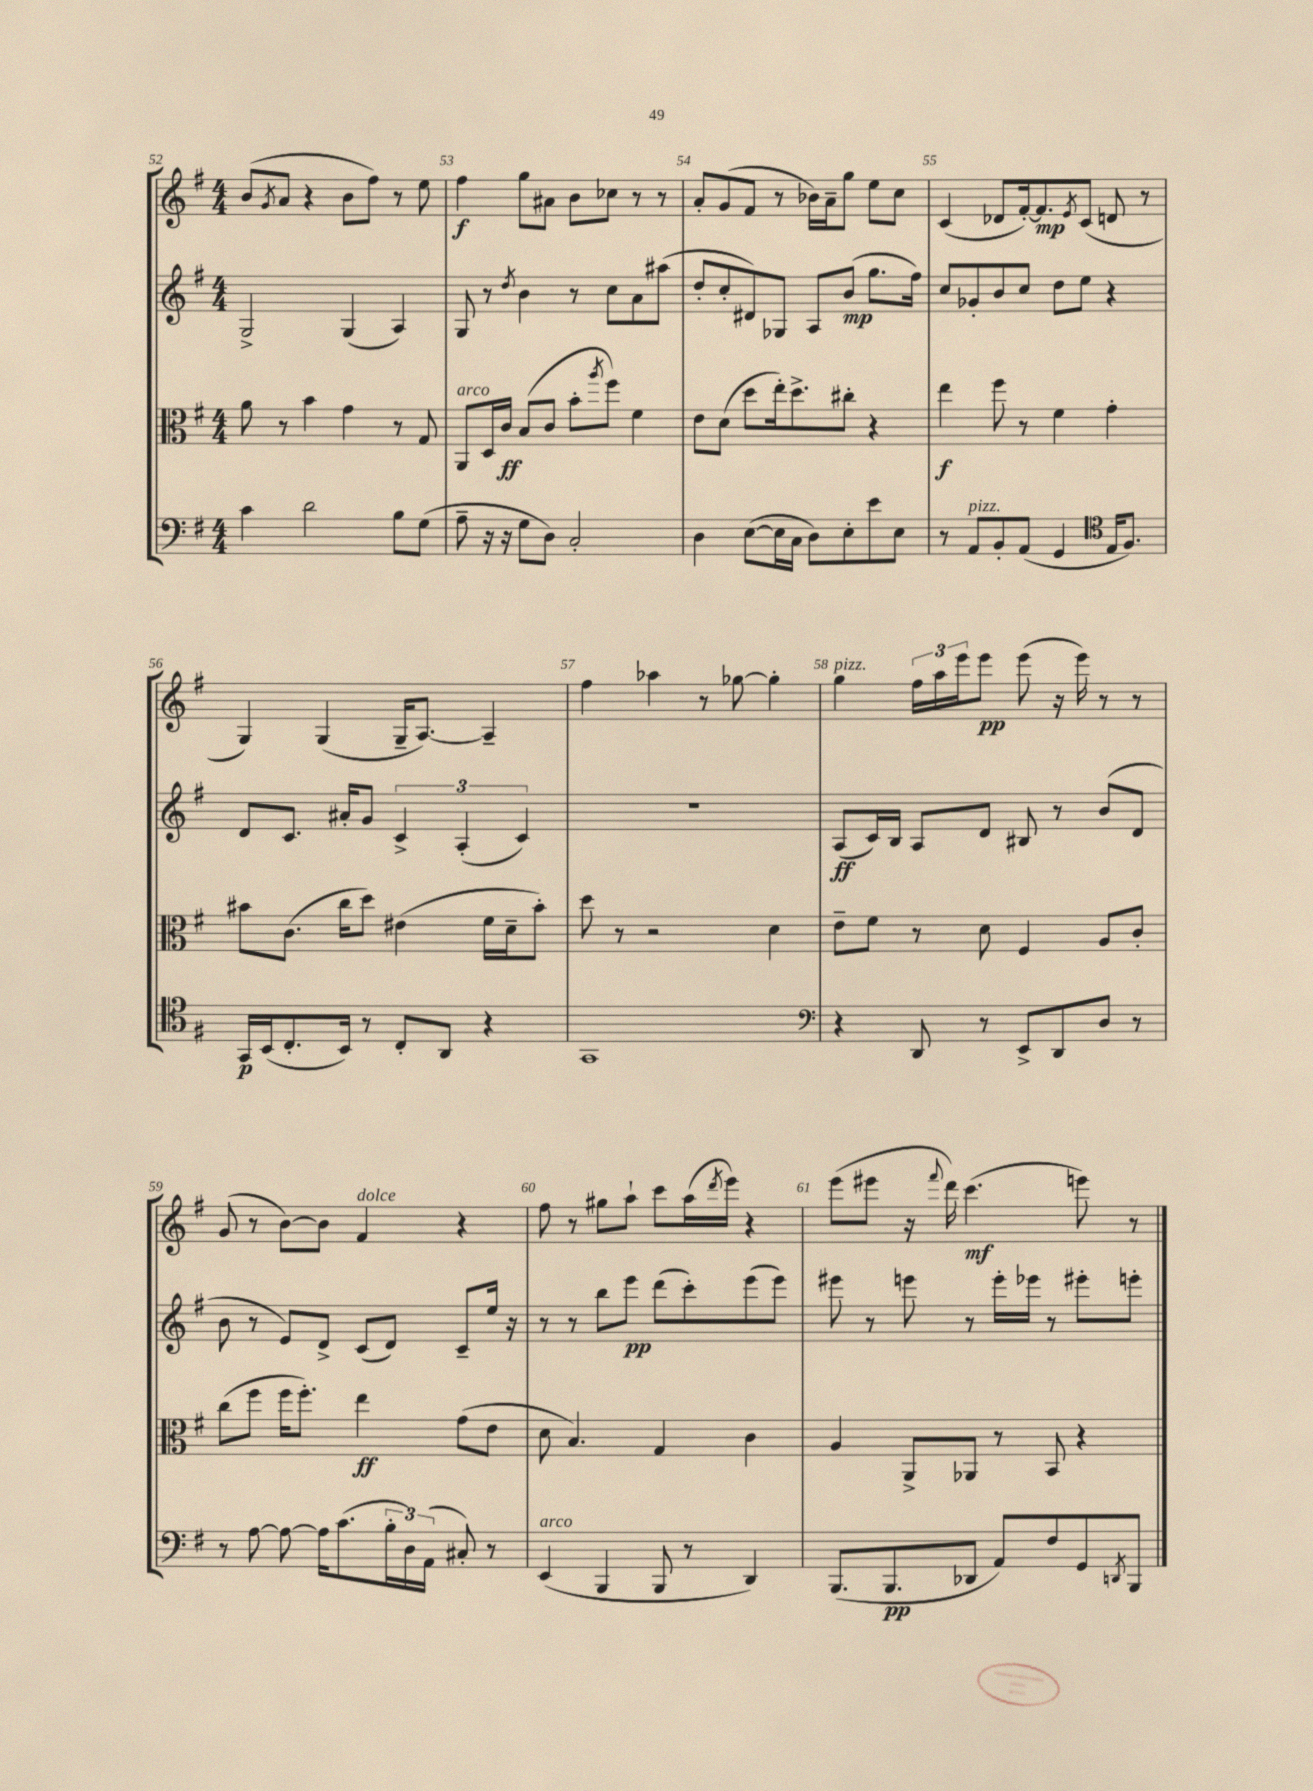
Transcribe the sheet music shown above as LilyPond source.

<<
\new StaffGroup <<
\new Staff = "s0" {
    \clef treble \key g \major \numericTimeSignature \time 4/4
    b'8( \acciaccatura { g'8 } a'8 r4 b'8 fis''8) r8 e''8 |
    fis''4\f g''8 ais'8 b'8 ces''8 r8 r8 |
    a'8-. g'8( fis'8 r8 bes'16) a'16-- g''8 e''8 c''8 |
    c'4( des'8 fis'16~-.) fis'8.\mp \acciaccatura { e'8 } c'8( d'8 r8 |
    g4) g4( g16-- a8.~) a4-- |
    fis''4 aes''4 r8 ges''8~ ges''4-. |
    g''4^\markup { \italic "pizz." } \tuplet 3/2 { fis''16 a''16 e'''16 } e'''8\pp e'''8( r16 e'''16) r8 r8 |
    g'8( r8 b'8~) b'8 fis'4^\markup { \italic "dolce" } r4 |
    fis''8 r8 gis''8 a''8-! c'''8 a''16( \acciaccatura { d'''8 } e'''16) r4 |
    e'''8( eis'''8 r16 \appoggiatura { fis'''8 } d'''16) c'''4.\mf( e'''8) r8 \bar "|." |
}
\new Staff = "s1" {
    \clef treble \key g \major \numericTimeSignature \time 4/4
    g2-> g4( a4) |
    g8 r8 \acciaccatura { d''8 } b'4 r8 c''8 a'8 ais''8( |
    d''8-. c''8-. dis'8) ges8 a8 b'8\mp( g''8. fis''16) |
    c''8 ges'8-. b'8 c''8 d''8 e''8 r4 |
    d'8 c'8. ais'16-. g'8 \tuplet 3/2 { c'4-> a4-.( c'4) } |
    R1 |
    a8\ff( c'16) b16 a8 d'8 bis8 r8 b'8( d'8 |
    b'8 r8 e'8) d'8-> c'8( d'8) c'8-- e''16 r16 |
    r8 r8 b''8 e'''8\pp d'''8( c'''8-.) e'''8( e'''8) |
    eis'''8 r8 e'''8 r8 e'''16-. ees'''16 r8 eis'''8-. e'''8-. \bar "|." |
}
\new Staff = "s2" {
    \clef alto \key g \major \numericTimeSignature \time 4/4
    a'8 r8 b'4 g'4 r8 g8 |
    a,8^\markup { \italic "arco" } d16 c'16\ff b8( c'8 b'8-. \acciaccatura { a''8 } fis''8) fis'4 |
    e'8 d'8( d''8 e''16-.) d''8.-> cis''8-. r4 |
    e''4\f fis''8 r8 fis'4 g'4-. |
    bis'8 c'8.( c''16 d''8) eis'4( fis'16 d'16-- bis'8-.) |
    d''8 r8 r2 d'4 |
    e'8-- fis'8 r8 d'8 fis4 a8 c'8-. |
    c''8( fis''8 fis''16 fis''8.-.) e''4\ff g'8( e'8 |
    d'8 b4.) g4 c'4 |
    a4 a,8-> aes,8 r8 b,8 r4 \bar "|." |
}
\new Staff = "s3" {
    \clef bass \key g \major \numericTimeSignature \time 4/4
    c'4 d'2 b8 g8( |
    a8-- r16 r16 g8 d8) c2-. |
    d4 e8~( e16 c16 d8) e8-. e'8 e8 |
    r8 a,8^\markup { \italic "pizz." } b,8-. a,8( g,4 \clef tenor e16 fis8.) |
    g,16\p b,16( c8.-. b,16) r8 c8-. a,8 r4 |
    g,1 |
    \clef bass r4 d,8 r8 e,8-> d,8 d8 r8 |
    r8 a8~ a8~ a16 c'8.( \tuplet 3/2 { b16-. d16) a,16( } cis8-.) r8 |
    e,4^\markup { \italic "arco" }( b,,4 b,,8 r8 d,4) |
    b,,8.( b,,8.\pp des,8 a,8) fis8 g,8 \acciaccatura { d,8 } b,,8 \bar "|." |
}
>>
>>
\layout { \context { \Score currentBarNumber = #52 \override BarNumber.break-visibility = ##(#f #t #t) barNumberVisibility = #all-bar-numbers-visible } }
